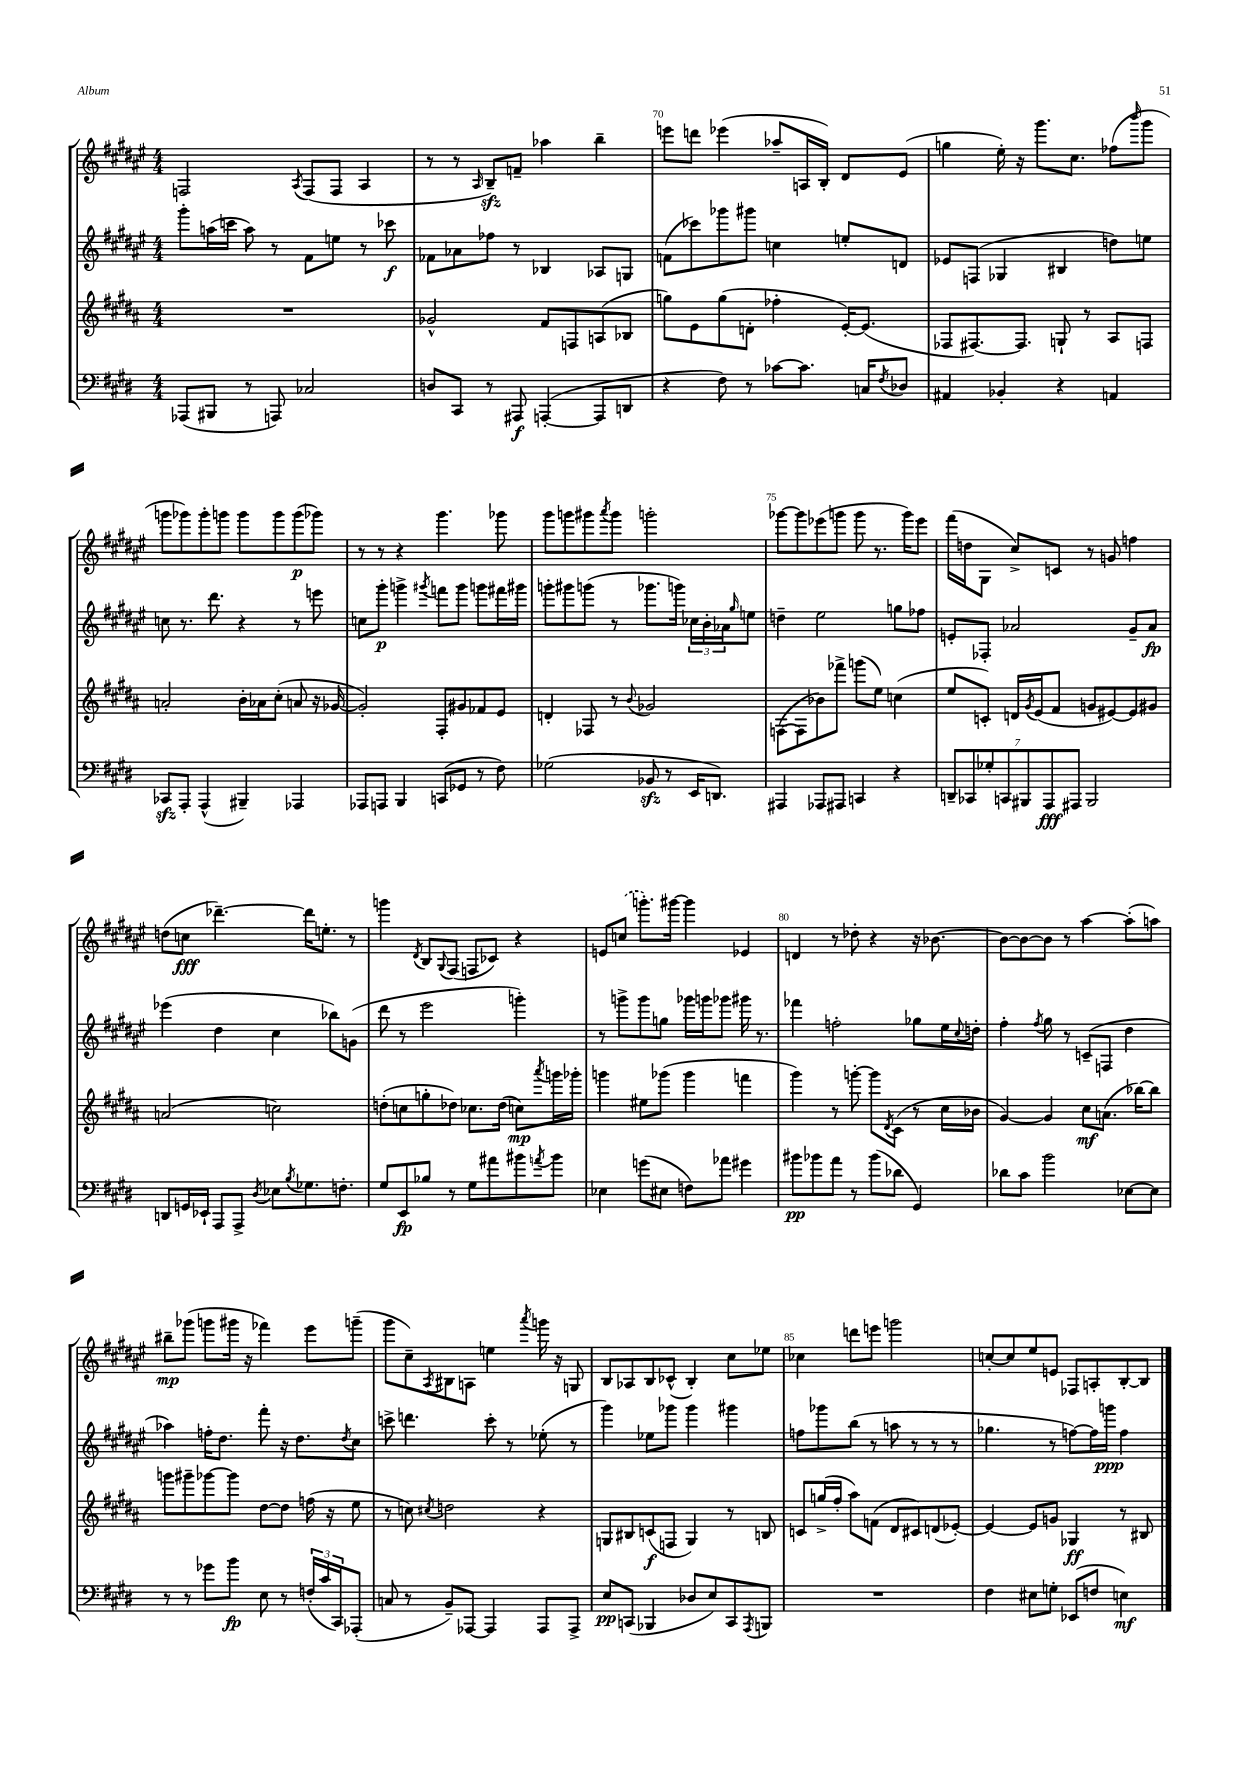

**kern	**kern	**kern	**kern
*staff4	*staff3	*staff2	*staff1
*clefF4	*clefG2	*clefG2	*clefG2
*k[f#c#g#d#]	*k[f#c#g#d#a#]	*k[f#c#g#d#a#e#]	*k[f#c#g#d#a#e#]
*M4/4	*M4/4	*M4/4	*M4/4
(8AAA-/L	1r	8ggg#'\L	2F/
8BBB#/J	.	(16aa\L	.
.	.	16ccc\JJ	.
8r	.	8aa\)	.
8AAA/)	.	8r	.
.	.	.	8qA#/
2C-/	.	8f#\L	(8F/L
.	.	8ee\J	8F/J
.	.	8r	4A#/
.	.	8ccc-\	.
=	=	=	=
8D/L	2g-^^/	8f-\L	8r
8CC#/J	.	8a-\	8r
.	.	.	16qqA#/
8r	.	8ff-\J	8B~/L)
8AAA#/	.	8r	8f~/J
([4AAA'/	8f#/L	4B-/	4aa-\
.	8F/	.	.
8AAA/]L	(8A/	8A-/L	4bb~\
8DD/J	8B-/J	8G/J	.
=	=	=	=
4r	8gg\L)	(8f\L	8eee\L
.	8e\	8ccc-\)	8ddd\J
8F#\)	(8gg\	8ggg-\	(4eee-\
8r	8d'\J	8ggg#\J	.
[8c-\L	4ff-'\	4cc\	8aa-~/L
8.c-\]J	.	.	16A/L
.	.	.	16B'/JJ)
.	[16e'/LK)	8ee'/L	8d#/L
16C/LK	(8.e/]J	.	.
8qF#/	.	.	.
8D-/J	.	8d/J	(8e#/J
=	=	=	=
4AA#/	8F-/L	8e-/L	4gg\
.	[8.F#/)	(8F/J	.
4BB-'/	.	4G-/	16ee#'\)
.	8.F#/]J	.	16r
.	.	.	8.ggg#\L
4r	8G`/	4B#/	.
.	.	.	8.cc#\J
.	8r	.	.
4AA/	8A#/L	8dd\L)	(8ff-\L
.	.	.	16qqbbb/
.	8F/J	8ee\J	8ggg#\J
=	=	=	=
8CC-/L	2a'/	8cc\	8ggg\L
8AAA'/J	.	8.r	8ggg-\)
(4AAA^^/	.	.	8ggg-'\
.	.	8.ddd#\	.
.	.	.	8ggg\J
4BBB#~/)	16b'\LL	4r	8ggg\L
.	16a-\J	.	.
.	(8cc#'\J	.	8ggg\
4AAA-/	8a/	8r	(8ggg\
.	16r	8eee\	8ggg-\J)
.	[16g-/	.	.
=	=	=	=
8AAA-/L	2g-'/])	8cc\L	8r
8AAA/J	.	8ggg#'\J	8r
4BBB/	.	4ggg^\	4r
.	.	8qggg#/	.
(8CC/L	8F#'/L	8fff\L	4.ggg#\
8GG-/J	8g#/	8ggg#\J	.
8r	8f-/	8ggg\L	.
8F#\)	8e/J	16fff#\L	8ggg-\
.	.	16ggg#\JJ	.
=	=	=	=
(2G-\	4d'/	8ggg'\L	8ggg#\L
.	.	8ggg#\	8ggg\
.	8F-/	(8ggg\J	8ggg#\
.	.	.	8qaaa#/
.	8r	8r	8ggg#\J
.	8qqb/	.	.
8BB-/	2g-/	8.ggg-\L	2ggg'\
8r	.	.	.
.	.	16ggg\Jk)	.
16EE/LK	.	24cc-\LL	.
.	.	24b'\	.
8.DD/J)	.	.	.
.	.	24a-\J	.
.	.	16qqgg#/	.
.	.	8ee\J	.
=	=	=	=
4AAA#/	([8F\L	4dd~\	[8ggg-\L
.	8F\]	.	8ggg-\]
8AAA-/L	8b-\)	2ee#\	(8eee-\
8AAA#/J	8fff-^\J	.	8ggg\J
4CC/	(8ggg\L	.	8ggg\
.	8ee\J)	.	8.r
4r	(4cc\	8gg\L	.
.	.	.	16ggg\LK)
.	.	8ff-\J	8eee-\J
=	=	=	=
14DD~/L	8ee/L	8e'/L	(16fff#\LL
.	.	.	16dd\J
14CC-/	.	.	.
.	8c'/J)	8F-'/J	8G#\J
14G-'/	.	.	.
14CC/	.	.	.
.	16d/LL	2a-/	8cc#^/L)
14BBB#/	.	.	.
.	8qg#/	.	.
.	(16e/J	.	.
14AAA/	.	.	.
.	8f#/J	.	8c/J
14AAA#/J	.	.	.
2BBB#/	8g/L	.	8r
.	[8e#/)	.	8g/
.	8e#/]	8g#~/L	4ff\
.	8g#/J	8a-/J	.
=	=	=	=
8DD/L	(2a/	(4eee-\	(8dd\L
16GG/L	.	.	8cc\J
16EE-`/JJ	.	.	.
8AAA/L	.	4dd#\	[4.ddd-~\)
8AAA^/J	.	.	.
8qD#/	.	.	.
8E-\L	2cc\)	4cc#\	.
8qB/	.	.	.
8.G-\	.	.	16ddd-\]LK
.	.	.	8.ee'\J
.	.	8bb-\L)	.
8.F'\J	.	.	.
.	.	(8g\J	8r
=	=	=	=
8G#/L	(8dd'\L	8ddd#\	4ggg\
8EE/	8cc\	8r	.
.	.	.	8qd#/
8B-/J	8gg'\	2eee#\	8B/L
.	.	.	8qqG#/
8r	8dd-\J)	.	(8F#/J
8G#\L	8.cc-\L	.	8F/L
8a#\	.	.	8c-/J)
.	(16dd-\Jk	.	.
8b#\	8cc\L)	4ggg'\)	4r
8qa/	8qaaa#/	.	.
8b#\J	16ggg\L	.	.
.	16ggg-'\JJ	.	.
=	=	=	=
4E-\	4ggg\	8r	8e/L
.	.	8ggg^\L	(8cc/J
(8g\L	8ee#\L	8ggg\	8.ggg'\L)
8E#\J	(8ggg-\J	8gg\J	.
.	.	.	[16ggg#\Jk
8F\L)	4ggg-\	16ggg-\LL	4ggg#\]
.	.	16ggg\J	.
8a-\J	.	8ggg-\J	.
4g#\	4fff\	16ggg#\	4e-/
.	.	8.r	.
=	=	=	=
8b#\L	4ggg#\)	4fff-\	4d/
8b-\	.	.	.
8a\J	8r	2ff'\	8r
8r	[8ggg'\	.	8dd-'\
(8b-\L	8ggg\]L	.	4r
.	8qd#/	.	.
8d-\J	(8c#\J	.	.
4GG#/)	8r	8gg-\L	16r
.	.	.	[8.b-\
.	16cc#\LL	16ee#\L	.
.	.	8qqcc#/	.
.	16b-\JJ	16dd'\JJ	.
=	=	=	=
8d-\L	[4g#/)	4ff#'\	8b-\_L
8c#\J	.	.	8b-\_
.	.	8qff#/	.
2b\	4g#/]	8gg#\	8b-\]J
.	.	8r	8r
.	8cc#\L	(8c~/L	[4aa#\
.	(8.a\J	8F/J	.
[8E-\L	.	4dd#\	(8aa#'\]L
.	[16bb-\LK)	.	.
8E-\]J	8bb-\]J	.	8aa\J)
=	=	=	=
8r	8ggg\L	4aa-\)	8bb#~\L
8r	8ggg#~\	.	(8ggg-\J
8g-\L	[8ggg-\	16ff'\LK	8ggg\L
.	.	8.dd#\J	.
8b\J	8ggg-\]J	.	16ggg#\Jk
.	.	.	16r
8E\	[8dd#\L	8fff#'\	4fff-\)
8r	8dd#\]J	16r	.
.	.	8.dd#\L	.
(24F'/LL	(16ff\	.	8eee#\L
24c#/	.	.	.
.	16r	.	.
24CC#/J)	.	.	.
.	.	8qdd#/	.
(8AAA-'/J	8ee\	8cc#\J	(8ggg~\J
=	=	=	=
8C/	8r	8ccc^\	8ggg#\L
8r	8cc\)	4.ddd\	8cc#~\)
.	8qcc#/	.	8qA#/
8BB~/L)	2dd\	.	8B#\
[8AAA-/J	.	.	8A\J
4AAA-/]	.	8ccc'\	4ee\
.	.	8r	.
.	.	.	8qaaa#/
8AAA-/L	4r	(8ee-'\	16ggg\
.	.	.	16r
8AAA-^/J	.	8r	8G/
=	=	=	=
8E/L	8G/L	4ggg#\)	8B/L
(8CC/J	8B#/	.	8A-/
4BBB-/	(8c/	8ee-\L	8B/
.	8F/J	8ggg-\J	(8c-^^/J
8D-/L	4G/)	4ggg-\	4B'/)
8E/)	.	.	.
8CC/	8r	4ggg#\	8cc#\L
8qAAA/	.	.	.
8BBB/J	8B/	.	8ee-\J
=	=	=	=
1r	8c/L	8ff\L	4cc-\
.	(16gg^/L	8ggg-\	.
.	16ff#'/JJ	.	.
.	8aa#\L)	(8bb\J	8ddd\L
.	(8f\J	8r	8eee\J
.	8d#/L	8aa\	2ggg\
.	8c#/)	8r	.
.	(8d/	8r	.
.	[8e-'/J)	8r	.
=	=	=	=
4F#\	4e-/_	4.gg-\	[8cc'/L
.	.	.	8cc/]
8E#\L	8e-/]L	.	8ee#/
8G'\J	8g/J	8r	8e/J
(8EE-/L	4G-/	[8ff\L)	8F-/L
8F/J	.	16ff\]L	8A'/
.	.	16ggg\JJ	.
4E\)	8r	4ff\	[8B'/
.	8B#/	.	8B/]J
==	==	==	==
*-	*-	*-	*-
